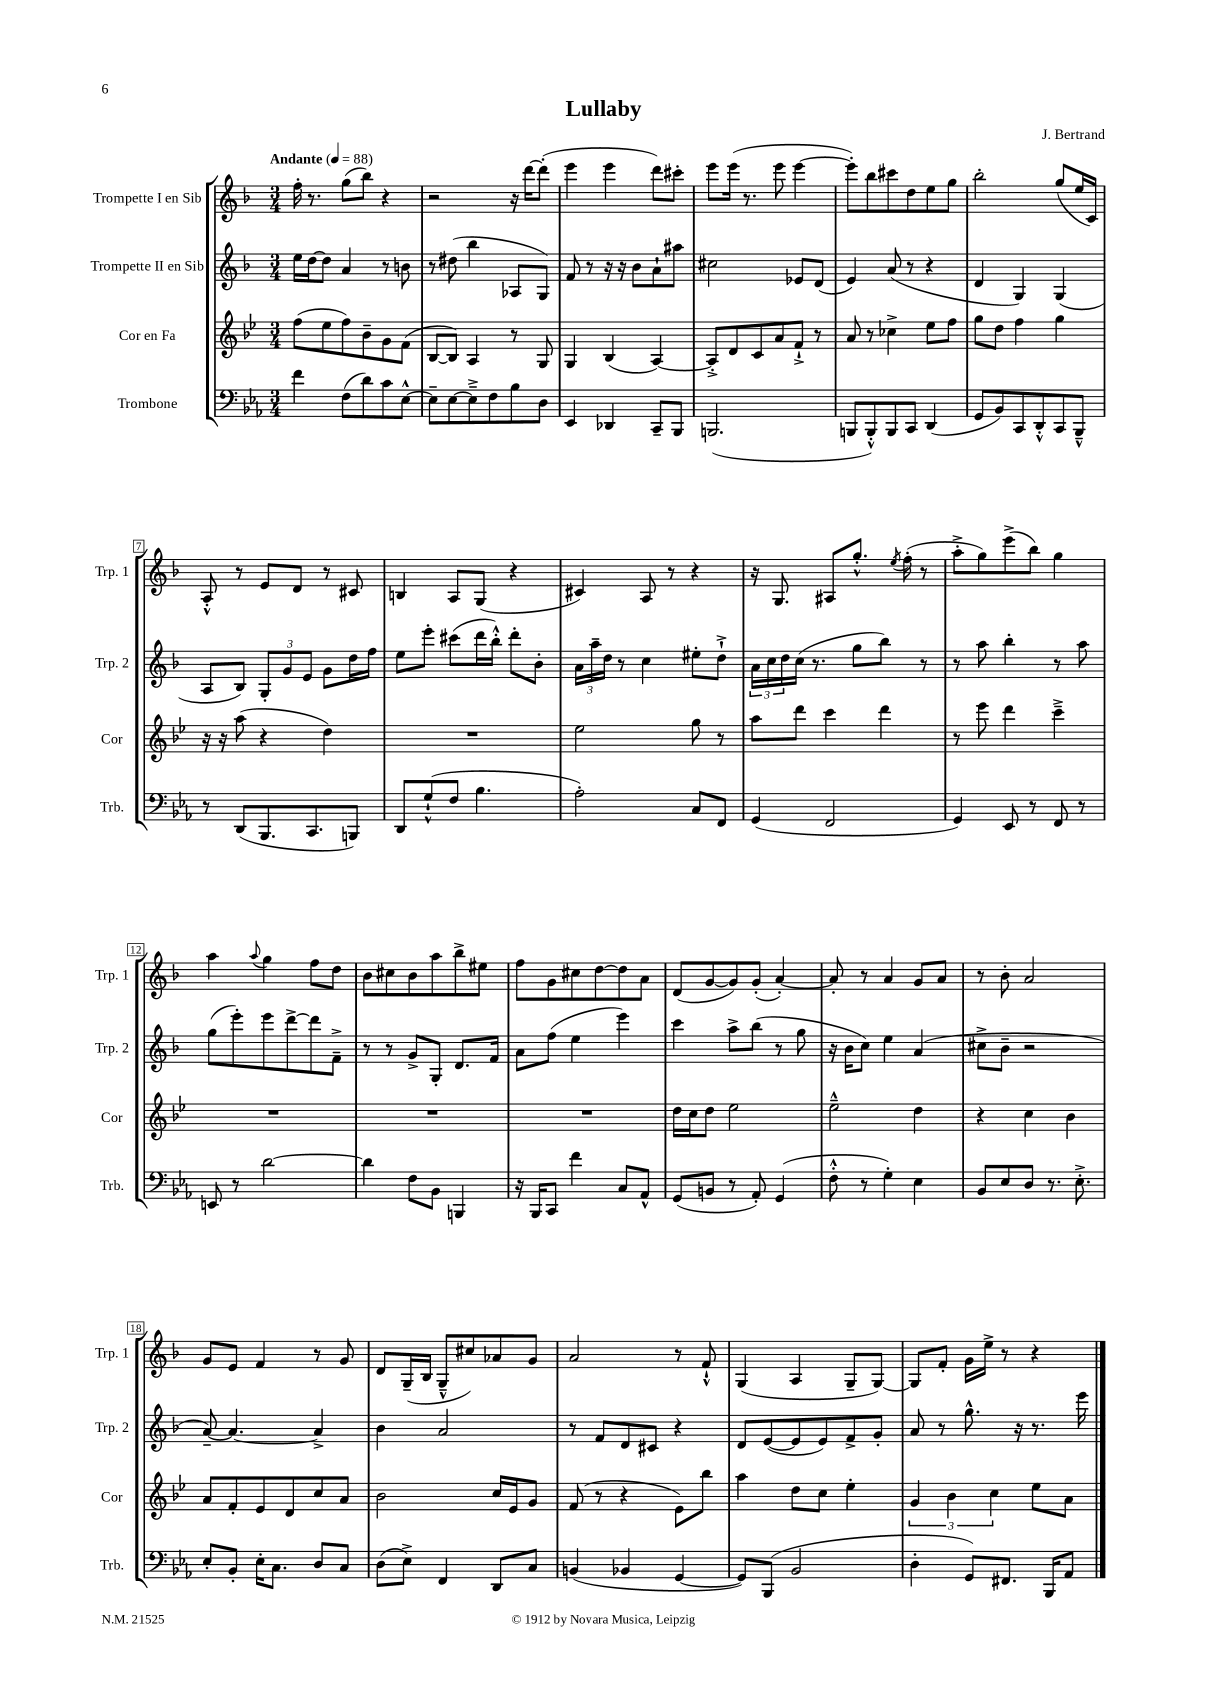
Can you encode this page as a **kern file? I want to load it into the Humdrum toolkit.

**kern	**kern	**kern	**kern
*staff4	*staff3	*staff2	*staff1
*clefF4	*clefG2	*clefG2	*clefG2
*k[b-e-a-]	*k[b-e-]	*k[b-]	*k[b-]
*M3/4	*M3/4	*M3/4	*M3/4
*MM88	*MM88	*MM88	*MM88
4f	(8ff	16ee	16ff'
.	.	[16dd	8.r
.	8ee-	8dd]	.
(8F	8ff)	4a	(8gg
8d)	8b-~	.	8bb-)
8c	8g	8r	4r
[8E-^^	(8f	8b	.
=	=	=	=
8E-~]	[8B-	8r	2r
[8E-	8B-])	(8dd#	.
8E-~^]	4A	4bb-	.
8F	.	.	.
8B-	8r	8A-	16r
.	.	.	[16ddd
8D	8G	8G)	(8ddd']
=	=	=	=
4EE-	4G	8f	4eee
.	.	8r	.
4DD-	(4B-	16r	4eee
.	.	16r	.
.	.	8b-	.
8CC~	[4A)	8a`	8ddd)
8BBB-	.	8aa#	8ccc#'
=	=	=	=
(2.BBB	8A'^]	2cc#	8eee
.	8d	.	(16eee
.	.	.	8.r
.	8c	.	.
.	8a	.	8eee
.	8f`^	8e-	[4eee
.	8r	(8d	.
=	=	=	=
8BBB	8a	4e)	8eee'])
8BBB'^^)	8r	.	8bb-
8BBB	4cc-^	(8a	8ccc#
8CC	.	8r	8dd
(4DD	8ee-	4r	8ee
.	8ff	.	8gg
=	=	=	=
8GG	8gg	4d	2bb-'
8BB-)	8dd	.	.
8CC	4ff	4G)	.
8DD'^^	.	.	.
8CC	4gg	(4G	(8gg
8BBB-~^^	.	.	16ee
.	.	.	16c)
=	=	=	=
8r	16r	8A	8A'^^
.	16r	.	.
(8DD	(8aa	8B-)	8r
8.BBB-	4r	12G'	8e
.	.	12g	.
.	.	.	8d
.	.	12e	.
8.CC	.	.	.
.	4dd)	8g	8r
8BBB)	.	16dd	8c#
.	.	16ff	.
=	=	=	=
8DD	2.r	8ee	4B
(8G`^^	.	8eee'	.
8F	.	(8ccc#	8A
4.B-	.	16ddd	(8G
.	.	16bb-'^^)	.
.	.	8ddd'	4r
.	.	8b-'	.
=	=	=	=
2A-')	2ee-	24a	4c#)
.	.	24aa~	.
.	.	24dd	.
.	.	8r	.
.	.	4cc	8A
.	.	.	8r
8C	8gg	8ee#'	4r
8FF	8r	8dd`^	.
=	=	=	=
(4GG	8aa	24a	16r
.	.	24cc	.
.	.	.	8.G
.	.	24dd	.
.	8ddd	(16cc	.
.	.	8.r	.
2FF	4ccc	.	8A#
.	.	8gg	8.gg'^^
.	4ddd	8bb-)	.
.	.	.	8qee
.	.	.	(16ff'
.	.	8r	8r
=	=	=	=
4GG)	8r	8r	8aa'^
.	8eee-	8aa	8gg)
8EE-	4ddd	4bb-'	(8eee^
8r	.	.	8bb-)
8FF	4ccc~^	8r	4gg
8r	.	8aa	.
=	=	=	=
8EE	2.r	(8gg	4aa
8r	.	8eee')	.
.	.	.	8qqaa
[2d	.	8eee	4gg
.	.	[8ddd^	.
.	.	8ddd]	8ff
.	.	8f~^	8dd
=	=	=	=
4d]	2.r	8r	8b-
.	.	8r	8cc#
8F	.	8g^	8b-
8BB-	.	8G'	8aa
4BBB	.	8.d	8bb-^
.	.	.	8ee#
.	.	16f	.
=	=	=	=
16r	2.r	8a	8ff
16BBB-	.	.	.
8CC	.	(8ff	8g
4f	.	4ee	8cc#
.	.	.	[8dd
8C	.	4eee)	8dd]
8AA-^^	.	.	8a
=	=	=	=
(8GG	16dd	4ccc	(8d
.	16cc	.	.
8BB	8dd	.	[8g
8r	2ee-	8aa^	8g])
8AA-')	.	(8bb-	(8g'
(4GG	.	8r	[4a')
.	.	8gg	.
=	=	=	=
8F'^^	2ee-~^^	16r	8a']
.	.	16b-	.
8r	.	8cc)	8r
4G')	.	4ee	4a
4E-	4dd	(4a	8g
.	.	.	8a
=	=	=	=
8BB-	4r	8cc#^	8r
8E-	.	8b-~	8b-'
8D	4cc	2r	2a
8.r	.	.	.
.	4b-	.	.
8.E-'^	.	.	.
=	=	=	=
8E-'	8a	[8a~)	8g
8BB-'	8f'	4.a_	8e
16E-'	8e-	.	4f
8.C	.	.	.
.	8d	.	.
8D	8cc	4a^]	8r
8C	8a	.	8g
=	=	=	=
(8D	2b-	4b-	8d
8E-^)	.	.	(16G~
.	.	.	16B-
4FF	.	2a	8G~^^
.	.	.	8cc#)
8DD	16cc	.	8a-
.	16e-	.	.
8C	8g	.	8g
=	=	=	=
(4BB	(8f	8r	2a
.	8r	8f	.
4BB-	4r	8d	.
.	.	8c#	.
[4GG	8e-)	4r	8r
.	8bb-	.	8f`^^
=	=	=	=
8GG])	4aa	8d	(4G
(8BBB-	.	([8e	.
2BB-	8dd	8e]	4A
.	8cc	8e)	.
.	4ee-'	8f^	8G~
.	.	8g'	[8G)
=	=	=	=
4D'	6g	8a	8G]
.	.	8r	8f'
.	6b-	.	.
8GG)	.	8.gg^^	16g
.	.	.	16ee^
.	6cc	.	.
8.FF#	.	.	8r
.	.	16r	.
.	8ee-	8.r	4r
16BBB-	.	.	.
8AA-	8a	.	.
.	.	16eee	.
==	==	==	==
*-	*-	*-	*-
